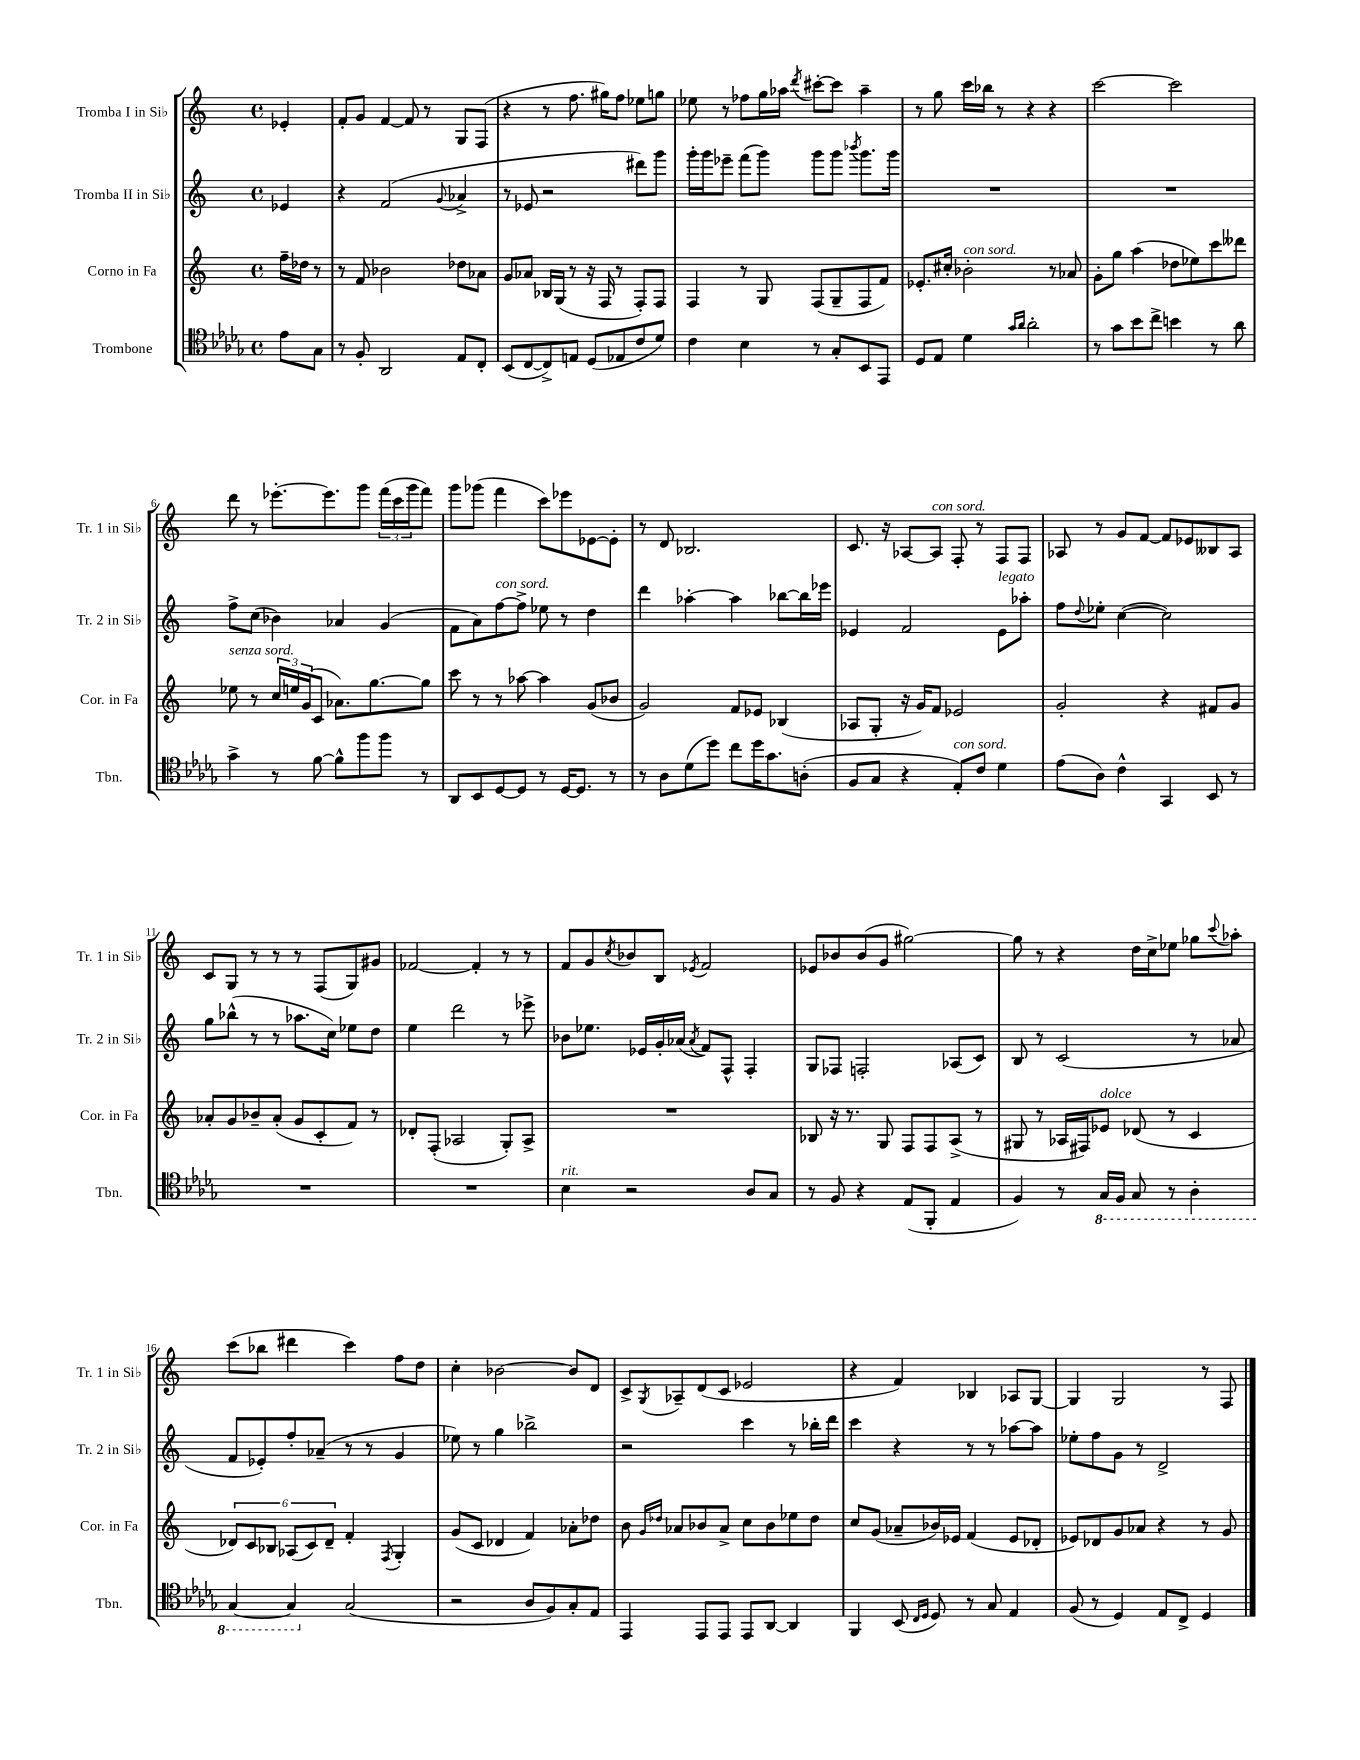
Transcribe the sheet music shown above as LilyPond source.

<<
\new StaffGroup <<
\new Staff = "s0" \with { instrumentName = "Tromba I in Sib" shortInstrumentName = "Tr. 1 in Sib" } {
    \clef treble \key c \major \defaultTimeSignature \time 4/4 \partial 4
    ees'4-. |
    f'8-. g'8 f'4~ f'8 r8 g8 f8( |
    r4 r8 f''8. gis''16) f''8 ees''8 g''8 |
    ees''8 r8 fes''8 g''16 aes''16 \acciaccatura { d'''8 } cis'''8~-. cis'''8 aes''4-- |
    r8 g''8 c'''16 bes''16 r8 r4 r4 |
    c'''2~ c'''2 |
    d'''8 r8 ees'''8.~-. ees'''8. g'''8 \tuplet 3/2 { f'''16( c'''16 g'''16 } f'''8) |
    g'''8 ges'''8( f'''4 c'''8) ees'''8 ees'8~ ees'8-. |
    r8 d'8 bes2. |
    c'8. r16 aes8~ aes8^\markup { \italic "con sord." } f8-. r8 f8 f8 |
    aes8 r8 g'8 f'8~ f'8 ees'8 beses8 aes8 |
    c'8 g8 r8 r8 r8 f8( g8) gis'8 |
    fes'2~ fes'4-. r8 r8 |
    f'8 g'8 \acciaccatura { c''8 } bes'8 b8 \acciaccatura { ees'8 } f'2 |
    ees'8 bes'8 bes'8( g'8 gis''2~) |
    gis''8 r8 r4 d''16 c''16-> ees''8 ges''8 \appoggiatura { c'''8 } aes''8-. |
    c'''8( bes''8 dis'''4 c'''4) f''8 d''8 |
    c''4-. bes'2~ bes'8 d'8 |
    c'8-> \acciaccatura { g8 } aes8-- d'8( c'8 ees'2 |
    r4 f'4) bes4 aes8 g8~ |
    g4 g2 r8 f8 \bar "|." |
}
\new Staff = "s1" \with { instrumentName = "Tromba II in Sib" shortInstrumentName = "Tr. 2 in Sib" } {
    \clef treble \key c \major \defaultTimeSignature \time 4/4 \partial 4
    ees'4 |
    r4 f'2( \appoggiatura { g'8 } aes'4-> |
    r8 ees'8 r2 dis'''8) g'''8 |
    g'''16-. g'''16 ees'''8-- f'''8( g'''8) g'''8 g'''8 \acciaccatura { bes'''8 } g'''8. g'''16 |
    R1 |
    R1 |
    f''8-> c''8( bes'4) aes'4 g'4( |
    f'8 a'8) f''8~^\markup { \italic "con sord." } f''8-> ees''8 r8 d''4 |
    d'''4 aes''4~-. aes''4 bes''8~ bes''16 ees'''16 |
    ees'4 f'2 ees'8^\markup { \italic "legato" } aes''8-. |
    f''8 \appoggiatura { d''8 } ees''8-. c''4~( c''2) |
    g''8 bes''8-^( r8 r8 aes''8. c''16) ees''8 d''8 |
    e''4 d'''2 r8 ees'''8-> |
    bes'8 ees''8. ees'16 g'16-. aes'16( \acciaccatura { aes'8 } f'8) f8-^ f4-. |
    g8 fes8 f2-. aes8( c'8) |
    b8 r8 c'2( r8 aes'8 |
    f'8 ees'8-.) f''8-. aes'8--( r8 r8 g'4 |
    ees''8) r8 g''4 bes''2-> |
    r2 c'''4 r8 bes''16-. d'''16 |
    c'''4 r4 r8 r8 aes''8~ aes''8 |
    ees''8-. f''8 g'8 r8 d'2-> \bar "|." |
}
\new Staff = "s2" \with { instrumentName = "Corno in Fa" shortInstrumentName = "Cor. in Fa" } {
    \clef treble \key c \major \defaultTimeSignature \time 4/4 \partial 4
    f''16-- des''16 r8 |
    r8 f'8 bes'2 des''8 aes'8 |
    g'8 aes'8 bes16 g16( r8 r16 f16 r8 f8-.) f8 |
    f4 r8 g8 f8( g8-- f8 f'8) |
    ees'8.-. cis''16-. bes'2-.^\markup { \italic "con sord." } r8 aes'8 |
    g'8-. g''8 a''4( des''8 ees''8) c'''8 deses'''8 |
    ees''8^\markup { \italic "senza sord." } r8 \tuplet 3/2 { c''16 e''16 g'16( } c'8 aes'8.) g''8.~ g''8 |
    c'''8 r8 r8 aes''8~ aes''4 g'8( bes'8 |
    g'2) f'8 ees'8 bes4( |
    aes8 g8-. r16 g'16) f'8 ees'2 |
    g'2-. r4 fis'8 g'8 |
    aes'8-. g'8 bes'8-- aes'8-.( g'8 c'8-. f'8) r8 |
    des'8-. f8-.( aes2 g8-.) aes8-> |
    R1 |
    bes8 r16 r8. g8 f8 f8 a8->( r8 |
    gis8 r8 aes16 fis16) ees'8^\markup { \italic "dolce" } des'8( r8 c'4 |
    \tuplet 6/4 { des'8) c'8 bes8 aes8( c'8) des'8-- } f'4-. \acciaccatura { f8 } g4-. |
    g'8( c'8 des'4 f'4) aes'8-. des''8 |
    b'8 \grace { g'16 des''16 } aes'8 bes'8 aes'8-> c''8 bes'8 ees''8 des''8 |
    c''8 g'8( aes'8-- bes'16) ees'16 f'4( ees'8 des'8-. |
    ees'8) des'8 g'8 aes'8 r4 r8 g'8 \bar "|." |
}
\new Staff = "s3" \with { instrumentName = "Trombone" shortInstrumentName = "Tbn." } {
    \clef tenor \key des \major \defaultTimeSignature \time 4/4 \partial 4
    ees'8 ges8 |
    r8 f8-. aes,2 ees8 c8-. |
    bes,8( c8~ c8->) e8 des8( ees8 c'8 des'8) |
    c'4 bes4 r8 ges8-. bes,8 ees,8 |
    des8 ees8 des'4 \grace { ges'16 aes'16 } aes'2-. |
    r8 ges'8 bes'8 c''8-> b'4 r8 aes'8 |
    ges'4-> r8 f'8~ f'8-^ f''8 f''8 r8 |
    aes,8 bes,8 des8~ des8 r8 des16~ des8. r8 |
    r8 aes8 des'8( des''8) c''8 des''16 ges'8. a8-.( |
    f8 ges8 r4 ees8-.^\markup { \italic "con sord." }) c'8 des'4 |
    ees'8( aes8) c'4-^ ges,4 bes,8 r8 |
    R1 |
    R1 |
    bes4^\markup { \italic "rit." } r2 aes8 ges8 |
    r8 f8 r4 ees8( f,8-. ees4 |
    f4) r8 \ottava #-1 ges,16 f,16 ges,8 r8 aes,4-. |
    ges,4~ ges,4 \ottava #0 ges2( |
    r2 aes8 f8) ges8-. ees8 |
    ees,4 ees,8 ees,8 ees,8 aes,8~ aes,4 |
    f,4 bes,8( \grace { c16 des16 } des8) r8 ges8 ees4 |
    f8( r8 des4) ees8 c8-> des4 \bar "|." |
}
>>
>>
